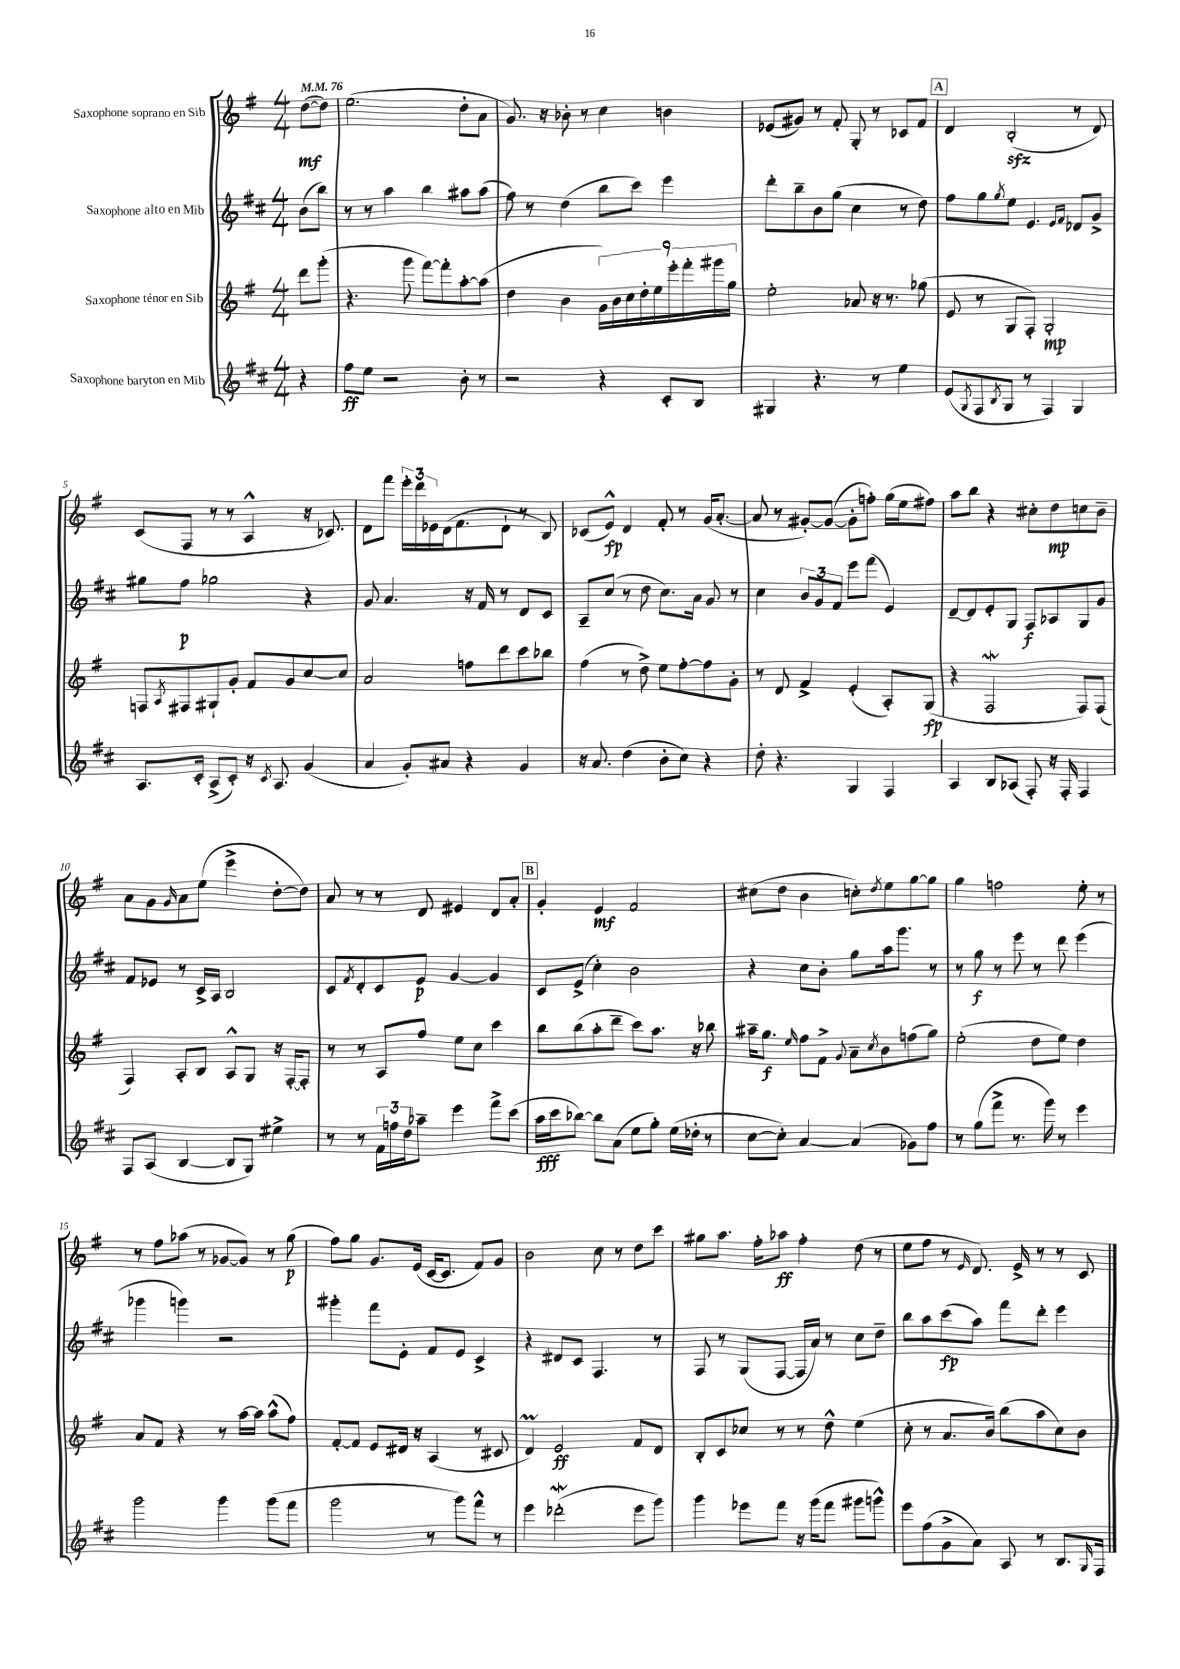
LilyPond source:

<<
\new StaffGroup <<
\new Staff = "s0" \with { instrumentName = "Saxophone soprano en Sib" } {
    \clef treble \key g \major \numericTimeSignature \time 4/4 \partial 4 \tempo 4 = 76
    d''8~\mf( d''8) |
    e''2.( d''8-. a'8 |
    g'8.) r16 bes'8-. r8 c''4 b'4 |
    ees'8( gis'8) r8 fis'8-. g8-. r8 ces'8 fis'8 |
    \mark \markup { \box "A" } d'4 b2-.\sfz( r8 d'8) |
    c'8( fis8 r8 r8 a4-^ r16 ces'8.) |
    d'8 fis'''8 \tuplet 3/2 { e'''16-. d'''16 ees'16 } d'16( fis'8. d'8-! r8 b8) |
    ces'8( e'8-^\fp) d'4 fis'8-. r8 g'16( a'8.~-. |
    a'8 r8 gis'8~-.) gis'8~( gis'8-. f''8-.) g''16( e''16 fis''8) |
    a''8 b''8 r4 cis''8-. d''8\mp c''8 b'8-- |
    a'8 g'8 \grace { g'16 } a'8 e''8( e'''4-> d''8~-. d''8) |
    a'8 r8 r8 d'8 eis'4 d'8 a'8-. |
    \mark \markup { \box "B" } g'4-. e'4\mf fis'2 |
    cis''8( d''8 b'4 c''8-.) \acciaccatura { d''8 } e''8 g''8~ g''8 |
    g''4 f''2 e''8-. r8 |
    r8 fis''8 aes''8( r8 ges'8~ ges'8) r8 g''8\p( |
    fis''8) g''8 g'8. e'16( c'16~ c'8. fis'8) g'8 |
    b'2 c''8 r8 d''8 c'''8 |
    gis''8 a''8. fis''16-. aes''8\ff fis''4-. d''8( r8 |
    e''8 fis''8 r8 \grace { e'16 } d'8.) e'16-> r8 r8 c'8 \bar "|." |
}
\new Staff = "s1" \with { instrumentName = "Saxophone alto en Mib" } {
    \clef treble \key d \major \numericTimeSignature \time 4/4 \partial 4
    b'8( b''8) |
    r8 r8 a''4 b''4 ais''8 ais''8( |
    fis''8) r8 d''4( b''8 cis'''8) e'''4 |
    d'''8-. b''8-- b'8 g''8( cis''4 r8 d''8) |
    \mark \markup { \box "A" } fis''8 g''8 \acciaccatura { g''8 } e''8 e'4. \grace { e'16 fis'16 } des'8 g'8-> |
    gis''8 fis''8\p ges''2 r4 |
    g'8 a'4. r16 fis'16 r8 d'8 cis'8 |
    a8-- cis''8( r8 d''8 cis''8.) a'16 g'8 r8 |
    cis''4 \tuplet 3/2 { b'8 g'8 fis'8 } e'''8 fis'''8( e'4) |
    d'8~-- d'8 e'8-. g8 fis8\f aes8 g8 g'8 |
    fis'8 ees'8 r8 cis'16-> a16 b2 |
    cis'8 \acciaccatura { fis'8 } d'8-. cis'8 e'8\p g'4~ g'4 |
    \mark \markup { \box "B" } cis'8 e'8->( cis''4-.) b'2 |
    r4 cis''8 b'8-. g''8 a''16 g'''8. r8 |
    r8 g''8\f r8 e'''8 r8 d'''8 e'''4( |
    ges'''4 g'''4) r2 |
    gis'''4-. fis'''8 e'8-. fis'8 e'8 cis'4-> |
    r4 dis'8 cis'8 fis4. r8 |
    fis8 r8 g8( fis8~ fis16 a'16) r8 cis''8 d''8-- |
    b''8 a''8 cis'''8\fp( a''8) fis'''8 d'''8-. e'''4 \bar "|." |
}
\new Staff = "s2" \with { instrumentName = "Saxophone ténor en Sib" } {
    \clef treble \key g \major \numericTimeSignature \time 4/4 \partial 4
    d'''8 g'''8-.( |
    r4. g'''8 fis'''8~) fis'''8-. a''8~-. a''8( |
    d''4 b'4 \tuplet 9/8 { g'16) b'16 c''16 d''16-. e''16 e'''16-. fis'''16-. gis'''16 g''16 } |
    e''2-. aes'8 r16 r8. ges''8( |
    \mark \markup { \box "A" } e'8 r8 g8 fis8-.) g2-.\mp |
    f8 \acciaccatura { a8 } fis8 gis8-! g'8-. fis'8 g'8 c''8~ c''8 |
    a'2 f''8 d'''8 c'''8 bes''8 |
    fis''4( r8 d''8->) e''8 fis''8~-. fis''8 g'8-. |
    r8 d'8 fis'4-> e'4-.( a8-.) g8\fp( |
    r4 fis2\mordent fis8) fis8( |
    fis4) a8-. b8 a8-^ g8 r16 fis16~-. fis8-. |
    r8 r8 a8 fis''8 e''8 c''8 c'''4 |
    \mark \markup { \box "B" } b''8 b''8( a''8-. d'''8-- c'''8) a''8. r16 bes''8 |
    ais''16-- g''8.\f \grace { e''16 } fis''8 fis'8-> \appoggiatura { g'8 } a'8-- \acciaccatura { c''8 } b'8 f''8( g''8) |
    e''2-.( d''8 e''8) d''4 |
    a'8 fis'8 r4 r8 a''16~ a''16 a''8-^( fis''8) |
    fis'8~-. fis'8 e'8 dis'16 r16 a4( r8 cis'8 |
    d'4\prall) e'2\ff fis'8 d'8 |
    b8-. c'8 ces''8 r8 r8 d''8-^ e''4( |
    c''8-. r8 a'8. b'16) b''8( a''8 c''8) b'8 \bar "|." |
}
\new Staff = "s3" \with { instrumentName = "Saxophone baryton en Mib" } {
    \clef treble \key d \major \numericTimeSignature \time 4/4 \partial 4
    r4 |
    fis''8\ff e''8 r2 b'8-. r8 |
    r2 r4 cis'8-. b8 |
    gis4 r4. r8 e''4 |
    \mark \markup { \box "A" } e'8( \acciaccatura { g8 } fis8 \acciaccatura { b8 } g8 r8 fis4) g4 |
    a8. cis'16-. a8->( cis'8-.) r16 \acciaccatura { cis'8 } a8. g'4( |
    a'4 g'8-.) ais'8 r4 g'4 |
    r16 a'8. d''4( b'8-. cis''8) r4 |
    d''8-. r4. g4 fis4 |
    a4 b8 aes8( fis8-.) r16 fis16-. fis4 |
    fis8 a8( b4~ b8 g8) eis''4-> |
    r8 r8 \tuplet 3/2 { fis'16 f''16 d''16 } aes''8-- e'''4 fis'''8-> cis'''8( |
    \mark \markup { \box "B" } a''16\fff cis'''16 bes''8~) bes''8 a'8( e''8 g''8-.) e''16( des''16-. r8 |
    cis''8~ cis''8-.) a'4~ a'4( ges'8) fis''8 |
    r8 g''8( fis'''8-> r8. g'''16) r8 e'''4 |
    g'''2 g'''4 g'''8( fis'''8 |
    g'''2 r8 g'''8) fis'''8-^ r8 |
    e'''4 des'''2-.\mordent( e'''8 g'''8) |
    g'''4 ees'''8 fis'''8 r16 g'''16( fis'''8 gis'''8 g'''8-^) |
    e'''8 fis''8( g'8-> a'8) a8 r8 b8. \grace { g16 } fis16 \bar "|." |
}
>>
>>
